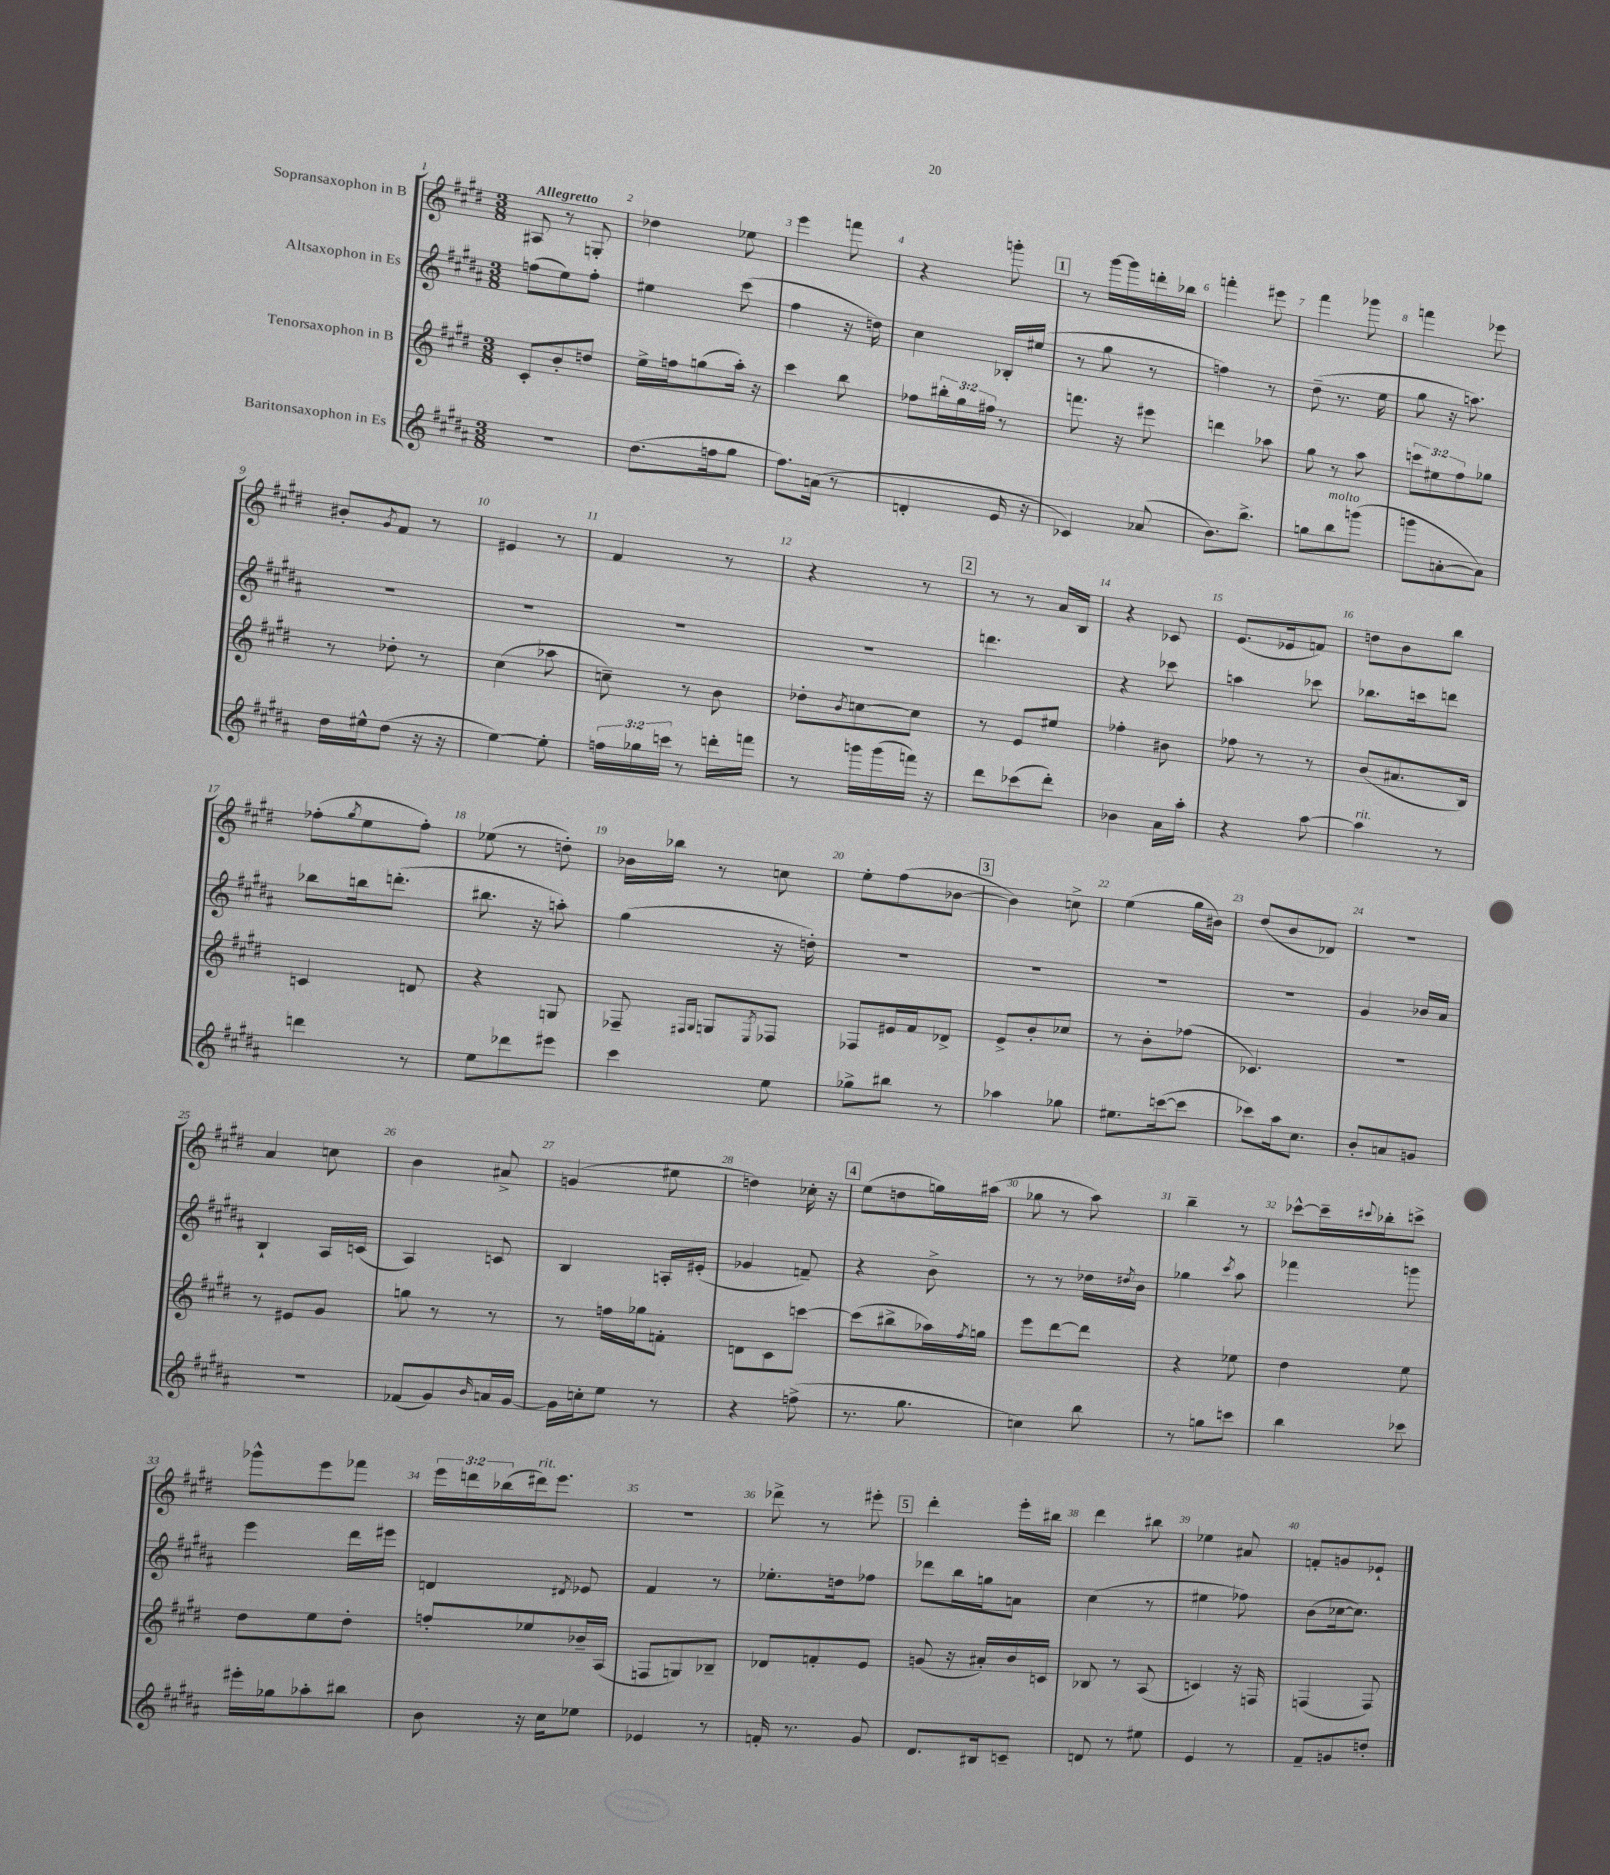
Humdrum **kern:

**kern	**kern	**kern	**kern
*part4	*part3	*part2	*part1
*staff4	*staff3	*staff2	*staff1
*I"Baritonsaxophon in Es	*I"Tenorsaxophon in B	*I"Altsaxophon in Es	*I"Sopransaxophon in B
*clefG2	*clefG2	*clefG2	*clefG2
*k[f#c#g#d#a#]	*k[f#c#g#d#]	*k[f#c#g#d#a#]	*k[f#c#g#d#]
*M3/8	*M3/8	*M3/8	*M3/8
=1	=1	=1	=1
!	!	!	!LO:TX:a:B:t=Allegretto
4.r	8c#'/L	(8ffn\L	8A#X/
.	8b'/	8ee\)	8r
.	8ddn/J	8ff'\J	8Gn'/
=2	=2	=2	=2
(8.dd#\L	16ee^\LL	4ee#X\	4dd-X\
.	16ffn\J	.	.
.	(8ggn\	.	.
16ffn\k	.	.	.
8gg#\J	16aa'\Jk)	(8ccc#\	8ee-X\
.	16r	.	.
=3	=3	=3	=3
8.ff#\L)	4ccc#\	4ff#\	4eee\
(16an\Jk	.	.	.
8r	8bb\	16r	8fffn\
.	.	16ddn\)	.
=4	=4	=4	=4
4dn'/	8ff-X\L	4cc#\	4r
.	24bb#X'\L	.	.
.	24gg#\	.	.
.	24ff#X\JJ	.	.
16e/	8r	16B-X'/LL	8gggn'\
16r	.	(16ee#X/JJ	.
!!LO:REH:place=s1:t=1
=5	=5	=5	=5
4c-X/)	8.fffn\	8r	8r
.	.	8gg#\	[16ggg#\LL
.	16r	.	16ggg#\]
(8a-X/	8eee#X\	8r	16dddn'\
.	.	.	16bb-X\JJ
=6	=6	=6	=6
8.b\L)	4dddn\	4ffn\)	4fffn'\
8.bb^\J	.	.	.
.	8aa-X\	8r	8eee#X\
=7	=7	=7	=7
8ggn\L	8gg#\	(8dd#~\	4fff#\
!LO:TX:a:i:t=molto	!	!	!
8bb\	8r	8.r	.
(8gggn\J	8aa\	.	8ggg-X\
.	.	16ee\	.
=8	=8	=8	=8
8gggn\L	12cccn\L	8gg#\	4fffn\
.	12ee#X\	.	.
[8an'\	.	16r	.
.	12ff#\	.	.
.	.	8.aan\)	.
8a\J])	8gg-X\J	.	8eee-X\
!!LO:LB:g=z
=9	=9	=9	=9
16dd#\LL	8r	4.r	8b#X'/L
16ee#X^^\J	.	.	.
.	.	.	8qg#/
(8dd#\J	8dd-X'\	.	8f#/J
16r	8r	.	8r
16r	.	.	.
=10	=10	=10	=10
[4ee\)	(4cc#\	4.r	4e#X/
8ee'\]	8aa-X\	.	8r
=11	=11	=11	=11
24ffn\LL	8ccn~\)	4.r	4f#/
24gg-X\	.	.	.
24cccn\JJ	.	.	.
8r	8r	.	.
16dddn'\LL	8b\	.	8r
16fffn\JJ	.	.	.
=12	=12	=12	=12
8r	8dd-X'\L	4.r	4r
.	8qb/	.	.
16gggn\LL	[8ccn\	.	.
(16ggg\	.	.	.
16fffn\JJ)	8cc\J]	.	8r
16r	.	.	.
!!LO:REH:place=s1:t=2
=13	=13	=13	=13
8ddd#\L	8r	4.dddn\	8r
(8ccc-X\	8e/L	.	8r
8ddd#'\J)	8ee#X/J	.	16a/LL
.	.	.	16B/JJ
=14	=14	=14	=14
4b-X\	4ff-X'\	4r	4r
16a#\LL	8b#X\	8ccc-X\	8c-X/
16aa#'\JJ	.	.	.
=15	=15	=15	=15
4r	8ff-X\	4aan\	(8.e/L
.	8r	.	.
.	.	.	16e-X/k
[8aa#\	8r	8ccc-X\	8fn/J)
=16	=16	=16	=16
!LO:TX:a:i:t=rit.	!	!	!
4aa#\]	(8b/L	8.bb-X\L	8ddn\L
.	8.a#X/	.	8b\
.	.	16cccn\k	.
8r	.	8dddn\J	8bb\J
.	16B/Jk)	.	.
!!LO:LB:g=z
=17	=17	=17	=17
4dddn\	4cn/	8bb-X\L	(8ff-X'\L
.	.	.	8qgg#/
.	.	16bbn\k	8ee\
.	.	(8.dddn'\J	.
8r	8dn/	.	8ff-'\J)
=18	=18	=18	=18
8ee\L	4r	8.bb#X\	(8ee-X\
8ddd-X\	.	.	8r
.	.	16r	.
8eee#X\J	8Gn/	8aan'\)	8ddn'\)
=19	=19	=19	=19
4ccc#\	8F-X~/	(4gg#\	16b-X\LL
.	.	.	16bb-X\JJ
.	16qqF#X/LL	.	.
.	16qqG#/JJ	.	.
.	8Gn/L	.	8r
.	8qE/	.	.
8ee\	8F-X/J	16r	8ccn\
.	.	16ddn'\)	.
=20	=20	=20	=20
8gg-X^\L	8F-X/L	4.r	8ee'\L
8bb#X\J	16e#X/L	.	(8ff#\
.	16f#/J	.	.
8r	8d-X^/J	.	[8b-X\J
!!LO:REH:place=s1:t=3
=21	=21	=21	=21
4aa-X\	8e^/L	4.r	4b-\])
.	8b'/	.	.
8gg-X\	8cc-X/J	.	8ccn^\
=22	=22	=22	=22
8.ee#X\L	8r	4.r	(4ee\
.	8b'\L	.	.
([16cccn\k	.	.	.
8ccc\J]	(8ff-X\J	.	16gg#\LL
.	.	.	16b#X\JJ)
=23	=23	=23	=23
8ccc-X\L)	4.c-X/)	4.r	(8dd#/L
16aa#\k	.	.	8b/
8.cc#\J	.	.	.
.	.	.	8d-X/J)
=24	=24	=24	=24
8b'/L	4.r	4g#/	4.r
8an/	.	.	.
8gn/J	.	16b-X/LL	.
.	.	16a#/JJ	.
!!LO:LB:g=z
=25	=25	=25	=25
4.r	8r	4B`/	4a/
.	8e#X/L	.	.
.	8g#/J	16A#/LL	8ccn\
.	.	(16cn/JJ	.
=26	=26	=26	=26
(8f-X/L	8ggn\	4A#/)	4b\
8g#/)	8r	.	.
16qqb/	.	.	.
16an/L	8r	8cn/	8a#X^/
[16g#/JJ	.	.	.
=27	=27	=27	=27
16g#\LL]	8r	4B/	(4gn/
16ccn'\J	.	.	.
8ee\J	16ffn\LL	.	.
.	16gg-X\J	.	.
8r	8fn'\J	16An'/LL	8ee#X\
.	.	(16e#X'/JJ	.
=28	=28	=28	=28
4r	8dn\L	4g-X/	4ddn\)
.	8c#\	.	.
(8ffn^\	[8cccn\J	8fn~/)	16cc-X'\
.	.	.	16r
!!LO:REH:place=s1:t=4
=29	=29	=29	=29
8.r	(8ccc\L]	4r	(8ee\L
.	8bb#X^\	.	8ddn\
8.gg#\	.	.	.
.	16aa-X\L)	8b^\	16ggn\L)
.	8qff#/	.	.
.	16ggn\JJ	.	(16aa#X\JJ
=30	=30	=30	=30
4ccn\)	8eee\L	8r	8gg-X\
.	[8ddd#\	8r	8r
8bb\	8ddd#\J]	16dd-X\LL	8aa\)
.	.	8qdd#X/	.
.	.	16b\JJ	.
=31	=31	=31	=31
8r	4r	4gg-X\	4bb~\
8ggn\L	.	.	.
.	.	8qccc#/	.
8cccn\J	8ee-X\	8aa#\	8r
=32	=32	=32	=32
4bb\	4dd#\	4fff-X\	[8ccc-X^^\L
.	.	.	16ccc-~\L]
.	.	.	8qqccc#X/
.	.	.	16bb-X'\J
8ccc-X\	8ee\	8gggn\	8cccn^\J
!!LO:LB:g=z
=33	=33	=33	=33
16eee#X'\LL	8dd#\L	4eee\	8ggg-X^^\L
16gg-X\J	.	.	.
8aa-X'\	8ee\	.	8eee\
8bb#X\J	8dd#'\J	16ddd#\LL	8fff-X\J
.	.	16eee#X\JJ	.
=34	=34	=34	=34
8b\	8ffn'/L	4dn/	24eee\LL
.	.	.	24dddn\
.	.	.	(24bb-X\
!	!	!	!LO:TX:a:i:t=rit.
16r	8ee-X/	.	16ddd#X\J)
16cc#\KL	.	.	8.eee\J
.	.	8qd#X/	.
8ee-X\J	16b-X~/L	8e-X/	.
.	(16A/JJ	.	.
=35	=35	=35	=35
4e-X/	8Fn/L	4f#/	4.r
.	8Gn/)	.	.
8r	8B-X~/J	8r	.
=36	=36	=36	=36
16fn'/	8d-X/L	8.ee-X'\L	8ddd-X^\
8.r	.	.	.
.	8fn'/	.	8r
.	.	16ddn\k	.
8g#/	8e/J	8ff-X\J	8eee#X'\
!!LO:REH:place=s1:t=5
=37	=37	=37	=37
8.d#/L	(8gn/	8ddd-X\L	4ddd#'\
.	16r	16bb\L	.
16B#X/k	16a#X'/LL)	16ggn\J	.
8cn~/J	16b/	8an\J	16eee'\LL
.	16cn/JJ	.	16bb#X\JJ
=38	=38	=38	=38
8dn/	8B-X/	(4cc#\	4ddd#\
8r	8r	.	.
8ee#X\	(8A/	8r	8bb#X\
=39	=39	=39	=39
4e/	4cn/)	4ee#X\	4ee-X\
8r	16r	8ff-X\)	8a#X/
.	16Fn/	.	.
=40	=40	=40	=40
8f#~/L	(4Fn/	(8b\L	8fn'/L
8gn/	.	[16cc-X\k	8gn/
.	.	8.cc-\J])	.
8ddn'/J	8F/)	.	8e-X`/J
==	==	==	==
*-	*-	*-	*-
